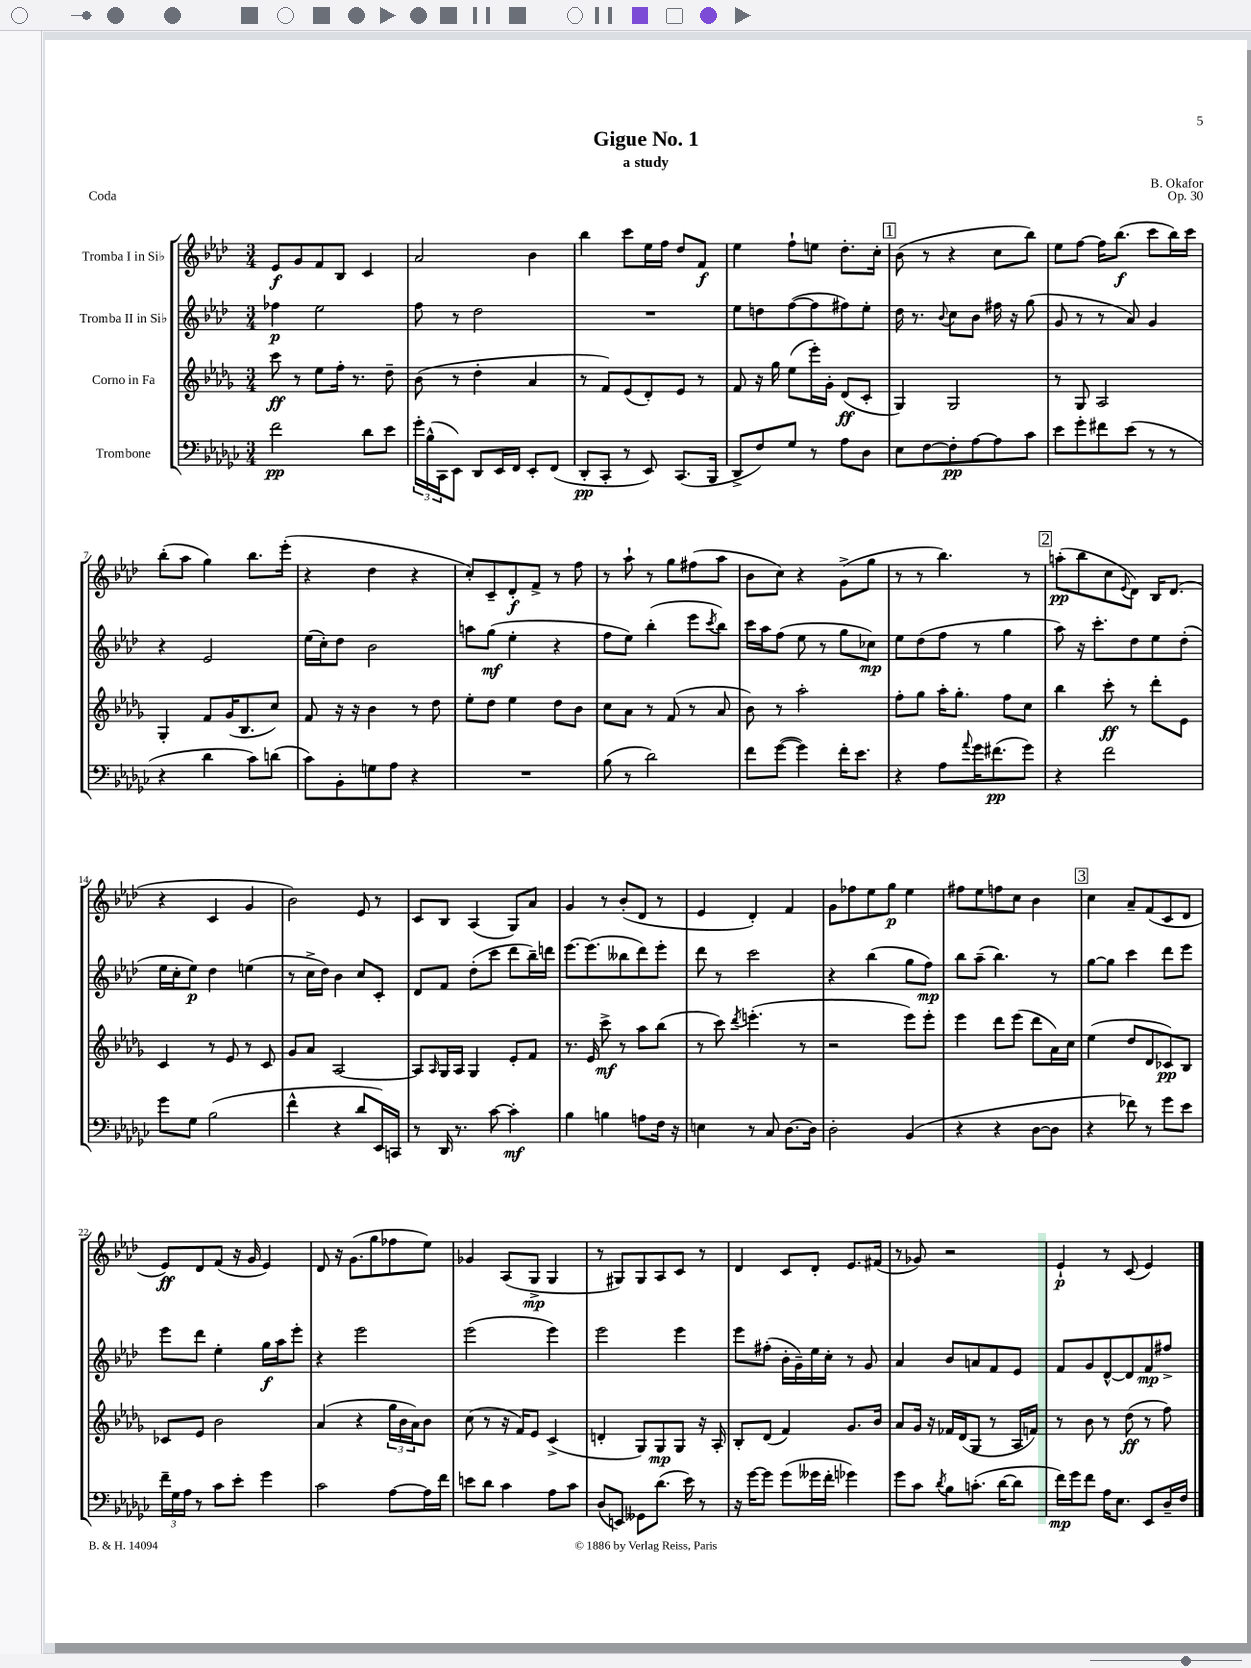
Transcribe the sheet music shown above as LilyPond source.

\header { title = "Gigue No. 1" composer = "B. Okafor" subtitle = "a study" opus = "Op. 30" piece = "Coda" }
<<
\new StaffGroup <<
\new Staff = "s0" \with { instrumentName = "Tromba I in Sib" } {
    \clef treble \key aes \major \numericTimeSignature \time 3/4
    ees'8\f g'8 f'8 bes8 c'4 |
    aes'2 bes'4 |
    bes''4 c'''8 ees''16 f''16 des''8 f'8\f |
    ees''4 f''8-! e''8 des''8.-. c''16-. |
    \mark \markup { \box "1" } bes'8( r8 r4 c''8 bes''8) |
    ees''8 f''8~ f''16 bes''8.\f( c'''8 bes''16) c'''16 |
    bes''8-.( aes''8 g''4) bes''8. ees'''16-.( |
    r4 des''4 r4 |
    c''8-.) c'8-- des'8-.\f f'8-> r8 f''8 |
    r8 aes''8-! r8 g''8 fis''8( aes''8 |
    bes'8 c''8) r4 g'8->( g''8 |
    r8 r8 bes''4.) r8 |
    \mark \markup { \box "2" } a''8-.\pp( bes''8 c''8 \appoggiatura { ees'8 } des'8) bes16 des'8.( |
    r4 c'4 g'4 |
    bes'2) ees'8 r8 |
    c'8 bes8 aes4( g8) aes'8 |
    g'4 r8 bes'8-.( des'8 r8 |
    ees'4 des'4-.) f'4 |
    g'8 fes''8 ees''8 g''8\p ees''4 |
    fis''8 ees''8 f''8 c''8 bes'4 |
    \mark \markup { \box "3" } c''4 aes'8-- f'8( c'8 des'8 |
    ees'8\ff) des'8 f'8( r16 g'16 ees'4) |
    des'8 r16 g'8.( g''8 fes''8 ees''8) |
    ges'4 aes8( g8->\mp g4 |
    r8 gis8) gis8 aes8 c'8 r8 |
    des'4 c'8 des'8-. ees'8. fis'16( |
    r8 ges'8) r2 |
    ees'4-!\p r8 c'8( ees'4) \bar "|." |
}
\new Staff = "s1" \with { instrumentName = "Tromba II in Sib" } {
    \clef treble \key aes \major \numericTimeSignature \time 3/4
    fes''4\p ees''2 |
    f''8 r8 des''2 |
    R2. |
    ees''8 d''8 f''8~( f''8 fis''8) ees''8-. |
    \mark \markup { \box "1" } des''16 r8. \appoggiatura { bes'8 } c''8 bes'8 fis''16 r16 g''8( |
    g'8 r8 r8 aes'8) g'4 |
    r4 ees'2 |
    ees''16( c''16-.) des''8 bes'2 |
    a''8 g''8\mf( ees''4-. r4 |
    f''8 ees''8) bes''4-.( ees'''8 \acciaccatura { c'''8 } bes''8) |
    c'''16 aes''16 f''8( ees''8 r8 g''8 ces''8\mp) |
    ees''8 des''8( f''8 r8 g''4 |
    \mark \markup { \box "2" } aes''8) r16 c'''8.-. des''8 ees''8 des''8-.( |
    ees''16 c''16-. ees''8\p) des''4 e''4( |
    r8 c''16-> des''16) bes'4 c''8 c'8-. |
    des'8 f'8 des''8-.( c'''8 des'''8 bes''16--) d'''16 |
    ees'''8.~ ees'''8.( beses''8 des'''8) ees'''8-. |
    des'''8 r8 c'''2 |
    r4 bes''4( g''8 f''8\mp) |
    bes''8 aes''8--( bes''4.) r8 |
    \mark \markup { \box "3" } g''8~ g''8 c'''4 des'''8 ees'''8 |
    ees'''8 des'''8 ees''4-. g''16\f aes''16 ees'''8-. |
    r4 ees'''2 |
    ees'''2( ees'''4) |
    ees'''2 ees'''4 |
    ees'''8 fis''8-.( bes'16-. g'16--) ees''16 c''16-. r8 g'8 |
    aes'4 bes'8 a'8 f'8 ees'8 |
    f'8 g'8 des'8~-^ des'8 f'8\mp fis''8-> \bar "|." |
}
\new Staff = "s2" \with { instrumentName = "Corno in Fa" } {
    \clef treble \key des \major \numericTimeSignature \time 3/4
    c'''8\ff r8 ees''8 f''16-. r8. des''8-- |
    bes'8( r8 des''4-. aes'4 |
    r8 f'8) ees'8( des'8-.) ees'8 r8 |
    f'8 r16 ges''16 ees''8( ees'''16-.) ges'16-. des'8\ff( c'8-. |
    \mark \markup { \box "1" } ges4) ges2 |
    r8 ges8 aes2 |
    ges4-. f'8 ges'16( bes8. c''8) |
    f'8 r16 r16 bes'4 r8 des''8 |
    ees''8-. des''8 ees''4 des''8 bes'8 |
    c''8 aes'8 r8 f'8( r8 aes'8 |
    bes'8) r8 aes''2-. |
    f''8-. ges''8 aes''16-. ges''8.-. f''8 c''8 |
    \mark \markup { \box "2" } bes''4 c'''8-.\ff r8 des'''8-. ees'8 |
    c'4 r8 ees'8 r8 c'8 |
    ges'8 aes'8 aes2~ |
    aes8 \grace { aes16 } ges16 aes16 ges4 ees'8-. f'8 |
    r8. ees'16 c'''8->\mf r8 aes''8 bes''8( |
    r8 c'''8) \acciaccatura { des'''8 } e'''4.-.( r8 |
    r2 ees'''8) ees'''8-. |
    ees'''4 des'''8 ees'''8( des'''8 aes'16) c''16 |
    \mark \markup { \box "3" } ees''4( des''8 des'8 ces'8\pp) bes8 |
    ces'8 ees'8 bes'2 |
    aes'4( r4 \tuplet 3/2 { ges''16 bes'16 aes'16) } bes'8 |
    c''8( r8 r16 f'16) ees'8 c'4->( |
    d'4-. ges8) ges8\mp ges8 r16 aes16-. |
    bes8-. des'8( f'4) ges'8. bes'16 |
    aes'8 ges'16 r16 fes'16 des'16( ges8 r8 aes16 f'16) |
    r8 bes'8 r8 des''8\ff( r8 f''8) \bar "|." |
}
\new Staff = "s3" \with { instrumentName = "Trombone" } {
    \clef bass \key ges \major \numericTimeSignature \time 3/4
    f'2\pp des'8 ees'8 |
    \tuplet 3/2 { ges'16-. bes16-^( ces,16 } ees,8) des,8 ees,16 f,16 ees,8-. f,8( |
    des,8-.\pp ces,8-. r8 ees,8) ces,8.( bes,,16 |
    des,8-> f8) ges8 r8 aes8 des8 |
    \mark \markup { \box "1" } ees8 f8~ f8-.\pp aes8~ aes8 ces'8 |
    ees'8 ges'8-. fis'8 ees'8( r8 r8 |
    r4 des'4 ces'8) d'8( |
    ces'8) bes,8-. g8 aes8 r4 |
    R2. |
    bes8( r8 des'2) |
    f'8 ges'8~( ges'4) f'16-. ees'8. |
    r4 aes8 \appoggiatura { aes'8 } ges'16 fis'8.\pp( ges'8) |
    \mark \markup { \box "2" } r4 f'2 |
    ges'8 ges8 bes2( |
    f'4-^ r4 des'8 ees,16) c,16 |
    r8 des,16 r8. ces'8~ ces'4-.\mf |
    bes4 b4 a8 f16 r16 |
    e4 r8 ces8 des8.~ des16 |
    des2-. bes,4( |
    r4 r4 des8~ des8 |
    \mark \markup { \box "3" } r4 fes'8) r8 ges'8 ees'8 |
    \tuplet 3/2 { f'16-- ges16 aes16 } r8 ces'8 ees'8-. ges'4 |
    ces'2 aes8~ aes16 f'16 |
    e'8 des'8 ces'4 aes8 ces'8 |
    des8( e,8) geses,8 des'8.( ees'16) r8 |
    r16 ges'16~ ges'8 ges'8( geses'16 f'16-. ges'4) |
    ges'8 ces'8 \acciaccatura { des'8 } bes8 c'8.-.( des'16~ des'8 |
    f'16\mp) ges'16 f'8 aes16 ees8. ees,8 des16-- f16 \bar "|." |
}
>>
>>
